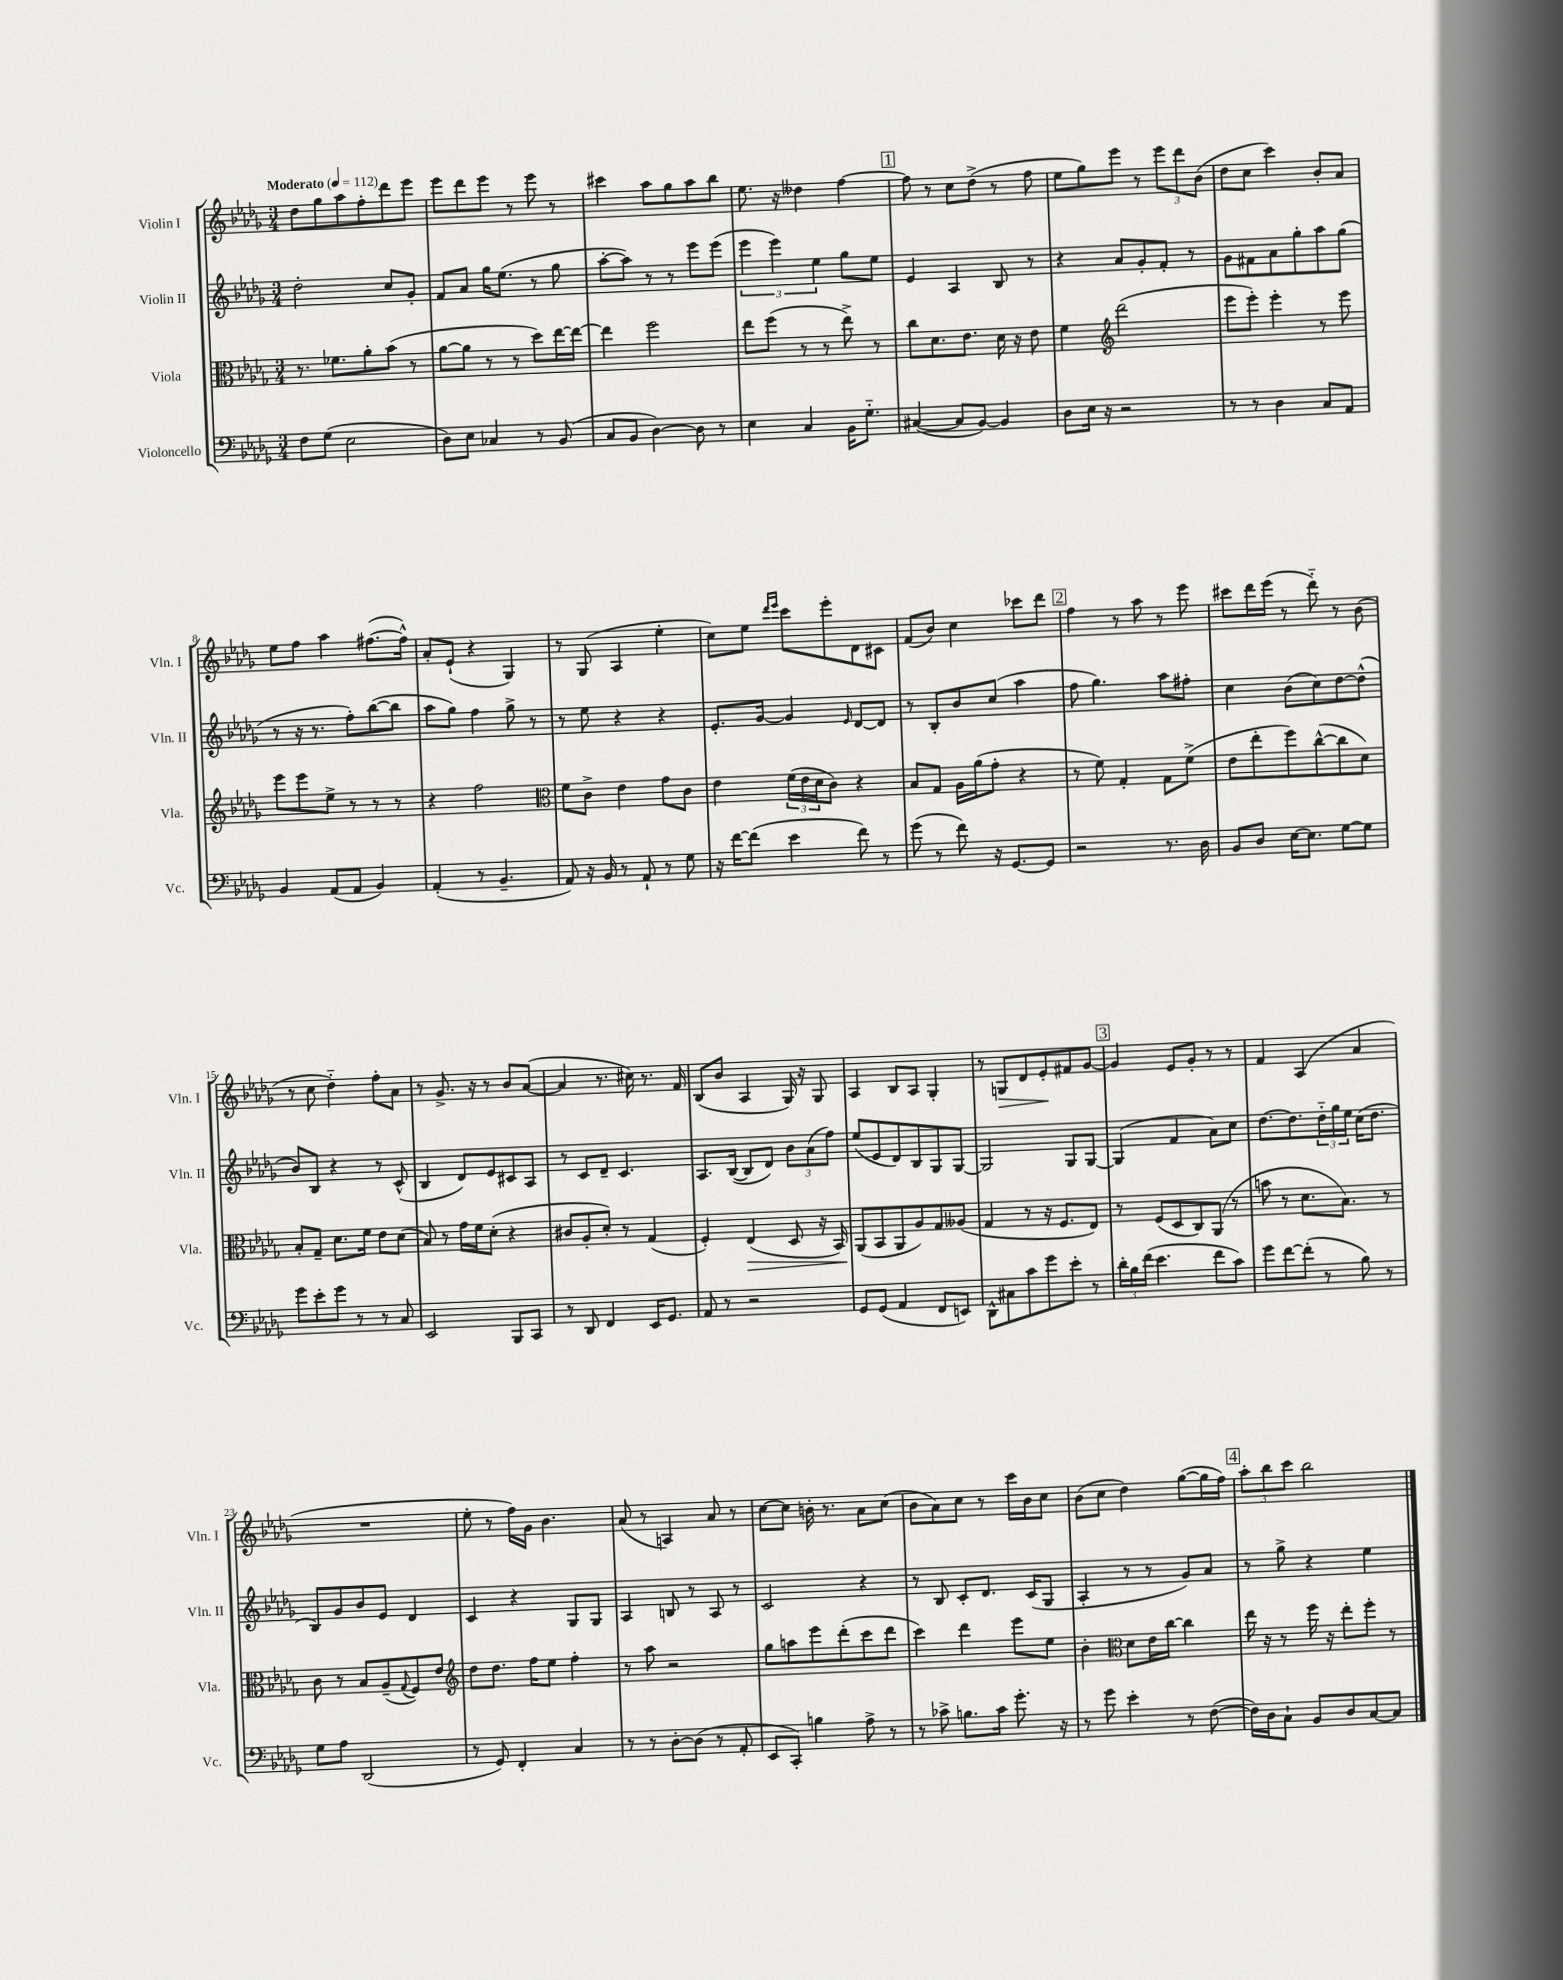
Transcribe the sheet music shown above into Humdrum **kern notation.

**kern	**kern	**dynam	**kern	**kern	**dynam
*part4	*part3	*part3	*part2	*part1	*part1
*staff4	*staff3	*staff3	*staff2	*staff1	*staff1
*I"Violoncello	*I"Viola	*	*I"Violin II	*I"Violin I	*
*I'Vc.	*I'Vla.	*	*I'Vln. II	*I'Vln. I	*
*clefF4	*clefC3	*	*clefG2	*clefG2	*
*k[b-e-a-d-g-]	*k[b-e-a-d-g-]	*	*k[b-e-a-d-g-]	*k[b-e-a-d-g-]	*
*M3/4	*M3/4	*	*M3/4	*M3/4	*
*MM112	*MM112	*	*MM112	*MM112	*
=1	=1	=1	=1	=1	=1
!	!	!	!	!LO:TX:a:B:t=Moderato	!
8F\L	8.r	.	2dd-'\	8dd-\L	.
(8G-\J	.	.	.	8gg-\	.
.	8.f-X\L	.	.	.	.
2E-\	.	.	.	8aa-\	.
.	8a-'\	.	.	8ff'\	.
.	(8b-\J	.	8cc/L	8ddd-\	.
.	8r	.	8g-'/J	8eee-\J	.
=2	=2	=2	=2	=2	=2
8D-\L)	[8a-\L	.	8f/L	8eee-\L	.
8E-\J	8a-\J]	.	8a-/J	8ddd-\	.
4C-X/	8r	.	16gg-\KL	8eee-\J	.
.	.	.	(8.ee-\J	.	.
.	8r	.	.	8r	.
8r	8dd-\L)	.	8r	8eee-\	.
(8BB-/	[16ee-\L	.	8gg-\	8r	.
.	16ee-\JJ_	.	.	.	.
=3	=3	=3	=3	=3	=3
8C/L	4ee-\]	.	[8aa-'\L	4ccc#X\	.
8BB-/J	.	.	8aa-\J])	.	.
[4D-\)	2ff\	.	8r	8aa-\L	.
.	.	.	8r	8gg-\	.
8D-\]	.	.	8eee-\L	8aa-\	.
8r	.	.	(8eee-\J	8bb-\J	.
=4	=4	=4	=4	=4	=4
4E-\	8ee-\L	.	6eee-\	8.ee-\	.
.	(8ff\J	.	.	.	.
.	.	.	6eee-\)	.	.
.	.	.	.	16r	.
4C/	8r	.	.	4dd--X\	.
.	.	.	6ee-\	.	.
.	8r	.	.	.	.
16BB-\KL	8ee-^\)	.	8gg-\L	[4ff\	.
8.G-\J	.	.	.	.	.
.	8r	.	8ee-\J	.	.
!!LO:REH:place=s1:t=1
=5	=5	=5	=5	=5	=5
([4C#X/	8cc\L	.	4e-/	8ff\]	.
.	8.d-\	.	.	8r	.
8C#/L]	.	.	4A-/	8cc\L	.
.	8.e-\J	.	.	.	.
[8BB-/J)	.	.	.	(8dd-^\J	.
4BB-/]	16d-\	.	8B-/	8r	.
.	16r	.	.	.	.
.	8e-\	.	8r	8ff\	.
=6	=6	=6	=6	=6	=6
8D-\L	4f\	.	4r	8ee-\L	.
16E-\Jk	.	.	.	8gg-\)	.
16r	.	.	.	.	.
*	*clefG2	*	*	*	*
2r	(2ddd-\	.	8a-/L	8eee-\J	.
.	.	.	8g-'/	8r	.
.	.	.	8f'/J	12eee-\L	.
.	.	.	.	12ddd-\	.
.	.	.	8r	.	.
.	.	.	.	(12b-\J	.
=7	=7	=7	=7	=7	=7
8r	8eee-\L	.	8g-\L	8dd-\L	.
8r	8eee-'\J)	.	8f#X\	8cc\J	.
4D-\	4eee-'\	.	8a-\	4ccc\)	.
.	.	.	8gg-'\	.	.
8C/L	8r	.	8aa-\	8b-'/L	.
8AA-/J	8eee-\	.	(8gg-\J	8a-/J	.
!!LO:LB:g=z
=8	=8	=8	=8	=8	=8
4BB-/	8eee-\L	.	8r	8ee-\L	.
.	8eee-\	.	16r	8ff\J	.
.	.	.	8.r	.	.
(8AA-/L	8ee-^\J	.	.	4aa-\	.
8AA-/J	8r	.	8ff'\L)	.	.
4BB-/)	8r	.	([8bb-\	([8.ff#X\L	.
.	8r	.	8bb-\J]	.	.
.	.	.	.	16ff#^^\Jk])	.
=9	=9	=9	=9	=9	=9
(4AA-'/	4r	.	8aa-\L	8a-'/L	.
.	.	.	8gg-\J)	(8e-`/J	.
8r	2ff\	.	4ff\	4r	.
4.BB-~/	.	.	.	.	.
.	.	.	8gg-^\	4G-/)	.
.	.	.	8r	.	.
=10	=10	=10	=10	=10	=10
*	*clefC3	*	*	*	*
8AA-/)	8f\L	.	8r	8r	.
16r	8c^\J	.	8ee-\	(8G-/	.
16BB-/	.	.	.	.	.
8r	4e-\	.	4r	4A-/	.
8AA-`/	.	.	.	.	.
8r	8g-\L	.	4r	4ee-'\	.
8G-\	8c\J	.	.	.	.
=11	=11	=11	=11	=11	=11
16r	4e-\	.	8.e-'/L	8cc\L)	.
[16f\KL	.	.	.	.	.
(8f\J]	.	.	.	8ee-\J	.
.	.	.	[16g-/Jk	.	.
.	.	.	.	16qqddd-/LL	.
.	.	.	.	16qqeee-/JJ	.
4e-\	(24f\LL	.	4g-/]	8ccc\L	.
.	24e-\	.	.	.	.
.	24d-\J	.	.	.	.
.	8c\J)	.	.	8eee-'\	.
.	.	.	16qqe-/	.	.
8f\)	4r	.	[8d-/L	8d-\	.
8r	.	.	8d-/J]	8c#X\J	.
=12	=12	=12	=12	=12	=12
(8g-\	8B-/L	.	8r	(8f/L	.
8r	8G-/J	.	8B-'/L	8b-/J)	.
8f\)	16A-\LL	.	8b-/	4cc\	.
.	(16a-\J	.	.	.	.
16r	8g-'\J	.	(8cc/J	.	.
[8.GG-/L	.	.	.	.	.
.	4r	.	4aa-\	8ccc-X\L	.
8GG-/J]	.	.	.	8ddd-\J	.
!!LO:REH:place=s1:t=2
=13	=13	=13	=13	=13	=13
2r	8r	.	8ff\	4ff\	.
.	8f\)	.	4.gg-\)	.	.
.	4G-'/	.	.	8r	.
.	.	.	.	8aa-\	.
8.r	8G-\L	.	8aa-\L	8r	.
.	(8f^\J	.	8ff#X'\J	8eee-\	.
16D-\	.	.	.	.	.
=14	=14	=14	=14	=14	=14
8BB-/L	8e-\L	.	4cc\	8ccc#X\L	.
8D-/J	8ee-'\	.	.	16ddd-\L	.
.	.	.	.	(16eee-\JJ	.
[16E-\KL	8ff\)	.	(8b-\L	8r	.
8.E-\J]	.	.	.	.	.
.	([8cc^^\	.	8cc\)	8ddd-\)	.
[8G-\L	8cc\]	.	[8dd-\	8r	.
8G-\J]	8d-\J)	.	(8dd-^^\J]	(8b-\	.
!!LO:LB:g=z
=15	=15	=15	=15	=15	=15
8g-\L	8B-'/L	.	8b-/L)	8r	.
8e-'\	8G-~/J	.	8B-/J	8cc\	.
8g-\J	8.d-\L	.	4r	4dd-\)	.
8r	.	.	.	.	.
.	16f\Jk	.	.	.	.
8r	8e-\L	.	8r	8ff'\L	.
8C/	(8d-\J	.	(8c^^/	8a-\J	.
=16	=16	=16	=16	=16	=16
2EE-/	8B-/)	.	4B-/	8r	.
.	8r	.	.	8.g-^/	.
.	16g-\LL	.	8d-/L)	.	.
.	16f\J	.	.	16r	.
.	(8d-'\J	.	8e-/	8r	.
8BBB-/L	4r	.	8c#X/	8b-/L	.
8CC/J	.	.	8A-/J	([8a-/J	.
=17	=17	=17	=17	=17	=17
8r	8c#X/L	.	8r	4a-/]	.
8DD-/	8A-'/	.	8c/L	.	.
4FF/	8d-'/J)	.	8d-~/J	8.r	.
.	8r	.	4.c/	.	.
.	.	.	.	16cc#X\)	.
16EE-/KL	(4G-/	.	.	8.r	.
8.GG-/J	.	.	.	.	.
.	.	.	.	16f/	.
=18	=18	=18	=18	=18	=18
8AA-/	4F'/)	.	8.A-/L	(8B-/L	.
8r	.	.	.	8b-/J	.
.	.	.	([16B-/Jk	.	.
!	!	!LO:HP:b	!	!	!
2r	(4E-/	>	8B-/L]	4A-/	.
.	.	.	8d-/J)	.	.
.	8D-/	.	12b-\L	16G-/)	.
.	.	.	.	16r	.
.	.	.	(12a-\	.	.
.	16r	.	.	8G-/	.
.	.	.	12ff\J)	.	.
.	16BB-/)	.	.	.	.
=19	=19	=19	=19	=19	=19
8GG-/L	(8AA-/L	.	(8ee-/L	4A-/	.
(8GG-/J	8BB-/	]	8e-/	.	.
4AA-/	8AA-/	.	8d-/)	8B-/L	.
.	8A-/)	.	8B-/	8A-/J	.
8FF/L	8G-/	.	8G-/	4G-'/	.
8EEn/J)	(8A--X/J	.	[8G-/J	.	.
=20	=20	=20	=20	=20	=20
8DD-^^\L	4G-/	.	2G-/]	8r	.
!	!	!	!	!	!LO:HP:b
8C#X\	.	.	.	8Gn/L	>
8c\	8r	.	.	8d-/	.
8g-\	16r	.	.	8e-'/	.
.	8.F/L	.	.	.	.
8e-'\J	.	.	8G-/L	8f#X/	]
8r	8E-/J)	.	[8G-/J	[8g-/J	.
!!LO:REH:place=s1:t=3
=21	=21	=21	=21	=21	=21
24d-'\LL	8r	.	(4G-/]	4g-/]	.
24B-\	.	.	.	.	.
(24f\JJ	.	.	.	.	.
4.e-\	(8F/L	.	.	.	.
.	8D-/	.	4f/	8e-/L	.
.	8C/)	.	.	8g-'/J	.
8f\L	(8AA-/J	.	8a-\L)	8r	.
8c\J)	8r	.	8cc\J	8r	.
=22	=22	=22	=22	=22	=22
8g-\L	8bn\	.	[8.dd-\L	4f/	.
[8f\	8r	.	.	.	.
.	.	.	8.dd-\]	.	.
(8f'\J]	8.d-\L	.	.	(4A-/	.
8r	.	.	24dd-\L	.	.
.	.	.	24gg-\	.	.
.	8.B-\J)	.	.	.	.
.	.	.	24ee-\JJ	.	.
8B-\)	.	.	(16cc\KL	4a-/	.
.	.	.	8.dd-\J	.	.
8r	8r	.	.	.	.
!!LO:LB:g=z
=23	=23	=23	=23	=23	=23
8G-\L	8c\	.	8B-/L)	2.r	.
8A-\J	8r	.	8g-/	.	.
(2DD-/	8B-/L	.	8b-/	.	.
.	(8A-~/	.	8e-/J	.	.
.	8qqG-/	.	.	.	.
.	8F/)	.	4d-/	.	.
.	8e-/J	.	.	.	.
=24	=24	=24	=24	=24	=24
*	*clefG2	*	*	*	*
8r	8dd-\L	.	4c/	8ee-'\	.
8GG-/)	8.dd-\J	.	.	8r	.
4FF'/	.	.	4r	16ff\LL)	.
.	16ff\KL	.	.	16g-\JJ	.
.	8ee-\J	.	.	4.b-\	.
4C/	4ff'\	.	8G-/L	.	.
.	.	.	8G-/J	.	.
=25	=25	=25	=25	=25	=25
8r	8r	.	4A-/	(8a-/	.
8r	8aa-\	.	.	8r	.
[8D-'\L	2r	.	8Bn/	4An/)	.
(8D-\J]	.	.	8r	.	.
8r	.	.	8A-/	8a-/	.
8AA-'/	.	.	8r	8r	.
=26	=26	=26	=26	=26	=26
8EE-/L	8gg-\L	.	2c/	[8cc\L	.
8CC'/J)	8aan\	.	.	8cc\J]	.
4Bn\	8eee-\	.	.	16bn'\	.
.	.	.	.	8.r	.
.	(8ddd-'\	.	.	.	.
8A-^\	8ccc\	.	4r	8a-\L	.
8r	8ddd-\J	.	.	(8cc\J	.
=27	=27	=27	=27	=27	=27
8r	4ccc\)	.	8r	8b-\L	.
8c-X^\	.	.	8B-/	8a-\)	.
8.Bn\L	4ddd-\	.	8c'/L	8cc\J	.
.	.	.	8.d-/J	8r	.
16c-\Jk	.	.	.	.	.
8.g-'\	8eee-\L	.	.	16ccc\LL	.
.	.	.	(16c/KL	16b-\J	.
.	8ee-\J	.	8G-/J	8cc\J	.
16r	.	.	.	.	.
=28	=28	=28	=28	=28	=28
8r	4b-'\	.	4A-'/	(8b-\L	.
8g-\	.	.	.	8cc\J	.
*	*clefC3	*	*	*	*
4e-'\	8d-\L	.	8r	4dd-\)	.
.	16e-\L	.	8r	.	.
.	[16cc\JJ	.	.	.	.
8r	4cc\]	.	8g-/L)	([8gg-\L	.
([8F\	.	.	8a-/J	16gg-\L]	.
.	.	.	.	16ff\JJ)	.
!!LO:REH:place=s1:t=4
=29	=29	=29	=29	=29	=29
16F\LL])	16ee-\	.	8r	12aa-'\L	.
16D-\J	16r	.	.	.	.
.	.	.	.	12bb-\	.
8C`\J	8r	.	8gg-^\	.	.
.	.	.	.	12ccc\J	.
8BB-/L	16ff\	.	4r	2bb-\	.
.	16r	.	.	.	.
8D-/	8ee-'\L	.	.	.	.
[8C/	8ff'\J	.	4ee-\	.	.
8C/J]	8r	.	.	.	.
==	==	==	==	==	==
*-	*-	*-	*-	*-	*-
